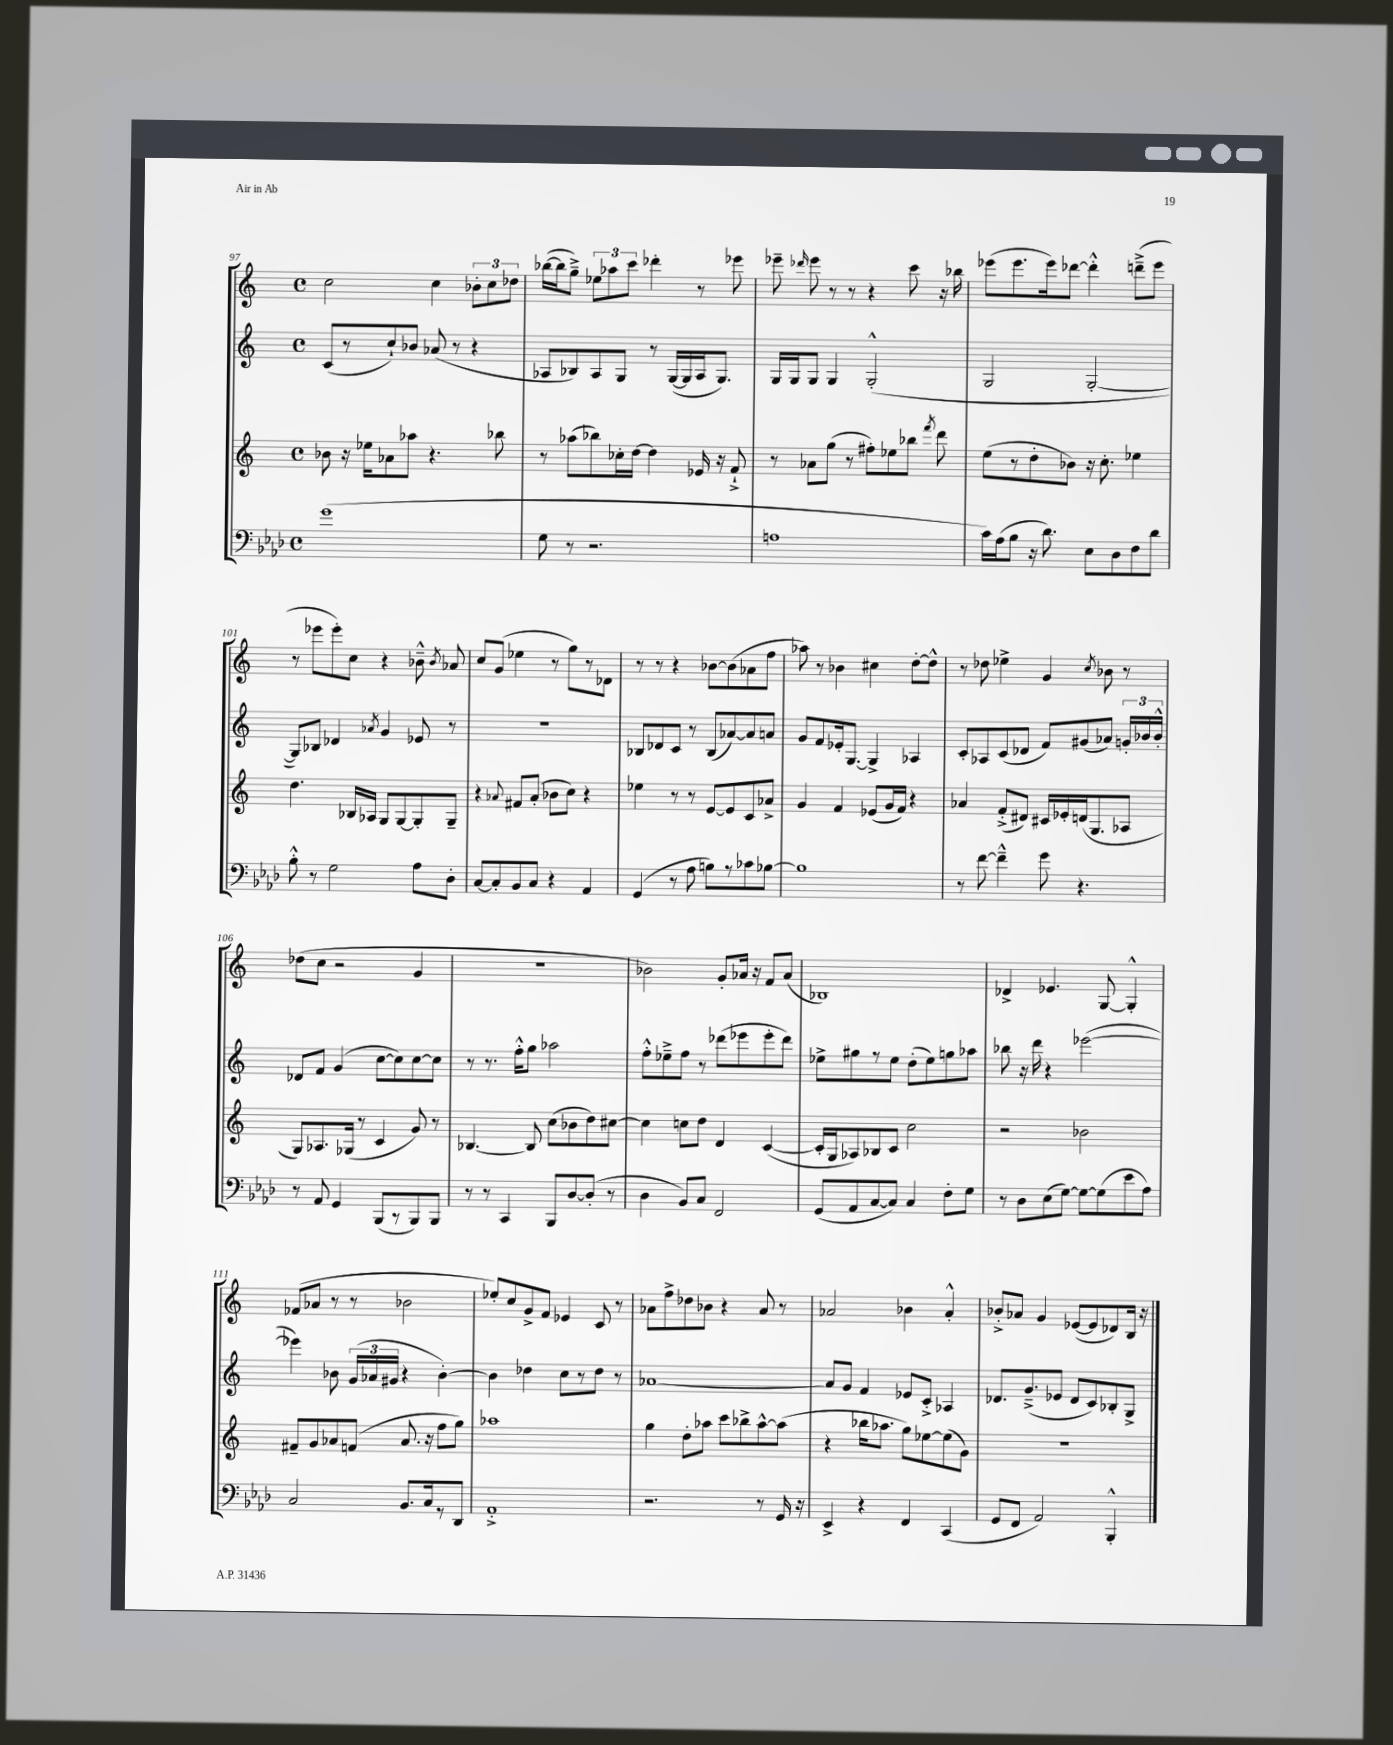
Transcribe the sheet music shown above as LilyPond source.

<<
\new StaffGroup <<
\new Staff = "s0" {
    \clef treble \key c \major \defaultTimeSignature \time 4/4
    \autoBeamOff c''2 c''4 \tuplet 3/2 { bes'8[-. c''8 des''8] } |
    bes''16[~( bes''16 g''8]--->) \tuplet 3/2 { ees''8[ aes''8 c'''8] } des'''4-. r8 ees'''8 |
    ees'''8-- \grace { des'''16 } ees'''8 r8 r8 r4 c'''8 r16 bes''16 |
    ees'''8[( ees'''8. ees'''16) des'''8]~ des'''4-.-^ d'''8[--->( ees'''8] |
    r8 ees'''8[ ees'''8-.) c''8] r4 bes'8---^ \acciaccatura { bes'8 } aes'8 |
    c''8[ g'8]( ees''4 r8 g''8[) r8 des'8] |
    r8 r8 r4 bes'8[~ bes'8( aes'8 f''8] |
    aes''8) r8 bes'4 cis''4 d''8[~-. d''8]-^ |
    r8 des''8 ees''4-> g'4 \acciaccatura { c''8 } bes'8 r8 |
    des''8[( c''8] r2 g'4 |
    R1 |
    bes'2) g'8[-. aes'16] r16 f'8[ aes'8]( |
    bes1) |
    des'4-> ees'4. g8~ g4-.-^ |
    fes'8[( aes'8] r8 r8 bes'2 |
    ees''8[-.) c''8 g'8-> f'8] ees'4 c'8 r8 |
    aes'8[ f''8-> des''8 bes'8] r4 aes'8 r8 |
    aes'2 bes'4 aes'4-.-^ |
    bes'8[-.-> aes'8] g'4 ees'8[~( ees'8 des'8) b16] r16 \bar "|." |
}
\new Staff = "s1" {
    \clef treble \key c \major \defaultTimeSignature \time 4/4
    \autoBeamOff c'8[( r8 c''8-!) bes'8] aes'8( r8 r4 |
    aes8[ bes8) aes8 g8] r8 g16[~( g16 aes16 g8.]) |
    g16[ g16 g8] g4 g2-.-^( |
    g2 g2~-. |
    g8[) bes8] des'4 \acciaccatura { aes'8 } g'4 ees'8 r8 |
    R1 |
    bes8[ des'8 c'8] r8 bes8[( aes'8~) aes'8 a'8] |
    g'8[ f'8 ees'16-. g8.]~ g4-> aes4 |
    c'8[-. aes8 c'8( des'8] f'8[) gis'8( aes'8]) \tuplet 3/2 { g'16[-. bes'16 bes'16]-.-^ } |
    des'8[ f'8] g'4( c''8[~ c''8) c''8~ c''8] |
    r8 r8. f''16[-.-^ g''8] aes''2 |
    f''8[-.-^ ees''8---> f''8] r8 des'''8[( ees'''8 ees'''8-. des'''8]) |
    ees''8[-> gis''8 r8 ees''8] d''8[-.( ees''8) g''8 aes''8] |
    bes''8 r16 d'''16 r4 ees'''2~( |
    ees'''4) bes'8 \tuplet 3/2 { g'16[( aes'16 gis'16] } r4 bes'4~-.) |
    bes'4 des''4 c''8[ r8 des''8] r8 |
    aes'1~ |
    aes'8[ g'8] f'4 ees'8[ c'8]-.-> aes4 |
    des'8.[ g'8.--->( ees'8] des'8[ c'8) bes8-. g8]-> \bar "|." |
}
\new Staff = "s2" {
    \clef treble \key c \major \defaultTimeSignature \time 4/4
    \autoBeamOff bes'8 r16 ees''16[ aes'8 aes''8] r4. bes''8 |
    r8 aes''8[( bes''8) ces''16-. d''16]~ d''4 ees'16 r16 f'8-!-> |
    r8 aes'8[ g''8]( r8 fis''8[-.) ees''8 bes''8] \acciaccatura { f'''8 } d'''8 |
    e''8[( r8 d''8-. bes'8]) r16 c''8.-. ees''4 |
    d''4. bes16[ aes16] g8[ g8~ g8-. g8]-- |
    r4 \appoggiatura { aes'8 } fis'8[ aes'8]-.( bes'8[ c''8]) r4 |
    ees''4 r8 r8 e'8[~ e'8 c'8 aes'8]-> |
    g'4 f'4 ees'8[( g'16 f'16]) r4 |
    aes'4 f'8[-.->( dis'8]) cis'16[ ees'16-. d'16( g8. aes8] |
    g8[) aes8. ges16]( r8 c'4 g'8) r8 |
    bes4.~ bes8 c''8[( bes'8 d''8) cis''8]~ |
    cis''4 c''8[ d''8] d'4 c'4~( |
    c'16[-. g16 aes8) bes8 c'8] c''2 |
    r2 bes'2 |
    fis'8[-- g'8 aes'8 f'8]( aes'8. r16 f''8[ g''8]) |
    aes''1 |
    g''4 d''8[-. aes''8] c'''8[ bes''8-> aes''8~-^ aes''8]( |
    r4 bes''16[ aes''8.] g''8[) ees''8~ ees''8( g'8]) |
    R1 \bar "|." |
}
\new Staff = "s3" {
    \clef bass \key aes \major \defaultTimeSignature \time 4/4
    \autoBeamOff g'1( |
    g8 r8 r2. |
    a1 |
    c'16[) aes16( bes8] r16 des'8.) ees8[ des8 f8 des'8] |
    bes8-.-^ r8 g2 aes8[ des8]-. |
    c8[~ c8-. bes,8 c8] r4 aes,4 |
    g,4( r8 aes8 b8[) r8 ces'8 bes8]~ |
    bes1 |
    r8 f'8~ f'4---^ g'8 r4. |
    r8 aes,8 g,4 bes,,8[( r8 bes,,8) bes,,8] |
    r8 r8 c,4 bes,,8[ des8~ des8]-.( r8 |
    des4 bes,8[) c8] f,2 |
    g,8[( aes,8 c8~ c8]) c4 f8[-. g8] |
    r8 des8[ ees8( g8]~) g8[~ g8( ees'8 aes8]) |
    c2 bes,8.[ c16 r8 des,8] |
    aes,1-.-> |
    r2. r8 g,16 r16 |
    ees,4-> r4 f,4 c,4( |
    g,8[ f,8] aes,2) bes,,4-.-^ \bar "|." |
}
>>
>>
\layout { \context { \Score currentBarNumber = #97 } }
